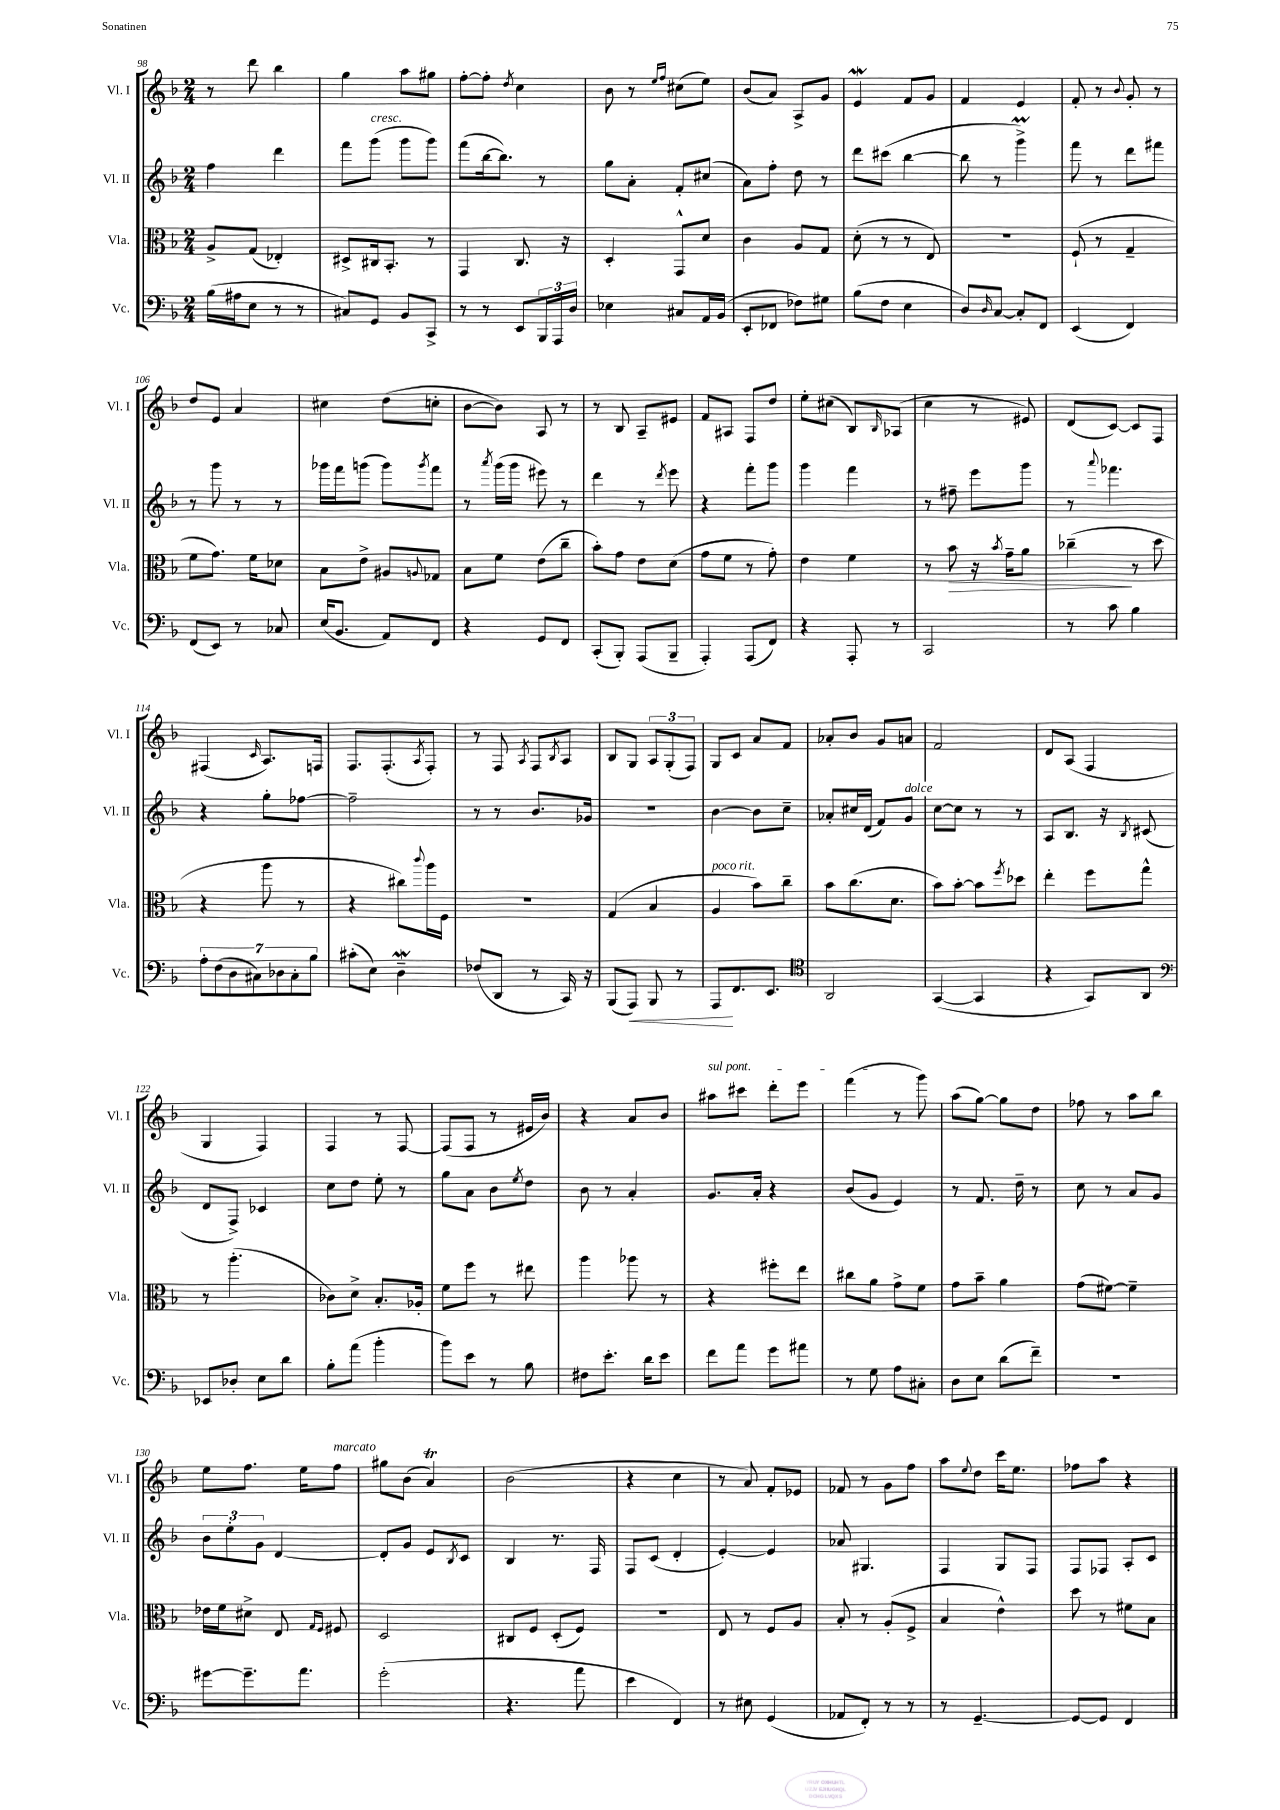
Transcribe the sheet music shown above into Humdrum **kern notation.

**kern	**dynam	**kern	**dynam	**kern	**kern
*part4	*part4	*part3	*part3	*part2	*part1
*staff4	*staff4	*staff3	*staff3	*staff2	*staff1
*I"Vc.	*	*I"Vla.	*	*I"Vl. II	*I"Vl. I
*I'Vc.	*	*I'Vla.	*	*I'Vl. II	*I'Vl. I
*clefF4	*	*clefC3	*	*clefG2	*clefG2
*k[b-]	*	*k[b-]	*	*k[b-]	*k[b-]
*M2/4	*	*M2/4	*	*M2/4	*M2/4
=98	=98	=98	=98	=98	=98
(16B-\LL	.	8A^/L	.	4ff\	8r
16A#X\J	.	.	.	.	.
8E\J	.	(8G/J	.	.	8ddd\
8r	.	4E-X'/)	.	4ddd\	4bb-\
8r	.	.	.	.	.
=99	=99	=99	=99	=99	=99
8C#X/L)	.	8D#X^/L	.	8fff\L	4gg\
!	!	!	!	!LO:TX:a:i:t=cresc.	!
8GG/J	.	16C#X/k	.	(8ggg\J	.
.	.	8.BB-'/J	.	.	.
8BB-/L	.	.	.	8ggg\L	8aa\L
8CC^/J	.	8r	.	8ggg\J)	8gg#X\J
=100	=100	=100	=100	=100	=100
8r	.	4GG/	.	(8fff\L	[8ff'\L
8r	.	.	.	[16bb-\k	8ff'\J]
.	.	.	.	8.bb-\J])	.
.	.	.	.	.	8qdd/
8EE/L	.	8.C/	.	.	4cc\
24BBB-/L	.	.	.	8r	.
24AAA/	.	.	.	.	.
.	.	16r	.	.	.
24D/JJ	.	.	.	.	.
=101	=101	=101	=101	=101	=101
4E-X\	.	4D'/	.	8gg\L	8b-\
.	.	.	.	8a'\J	8r
.	.	.	.	.	16qqee/LL
.	.	.	.	.	16qqff/JJ
8C#X/L	.	8GG^^/L	.	8f'/L	(8cc#X\L
16AA/L	.	8d/J	.	(8cc#X/J	8ee\J)
(16BB-/JJ	.	.	.	.	.
=102	=102	=102	=102	=102	=102
8EE'/L	.	4c\	.	8a\L)	(8b-/L
8FF-X/J	.	.	.	8ff'\J	8a/J)
8F-X\L)	.	8A/L	.	8dd\	8A^/L
8G#X\J	.	8G/J	.	8r	8g/J
=103	=103	=103	=103	=103	=103
(8B-\L	.	(8d'\	.	8ddd\L	4eW/
8F\J	.	8r	.	(8ccc#X\J	.
4E\	.	8r	.	[4bb-\	8f/L
.	.	8E/)	.	.	8g/J
=104	=104	=104	=104	=104	=104
8D/L)	.	2r	.	8bb-\]	4f/
16qqD/	.	.	.	.	.
[8C/J	.	.	.	8r	.
8C'/L]	.	.	.	4gggM^\)	4e/
8FF/J	.	.	.	.	.
=105	=105	=105	=105	=105	=105
(4EE/	.	(8F`/	.	8fff\	8f'/
.	.	8r	.	8r	8r
.	.	.	.	.	8qqb-/
4FF/)	.	4G~/	.	8ddd\L	8g'/
.	.	.	.	8fff#X\J	8r
!!LO:LB:g=z
=106	=106	=106	=106	=106	=106
(8FF/L	.	8f\L	.	8r	8dd/L
8EE/J)	.	8.g\J)	.	8ggg\	8e/J
8r	.	.	.	8r	4a/
.	.	16f\KL	.	.	.
8C-X/	.	8d-X\J	.	8r	.
=107	=107	=107	=107	=107	=107
(16E/KL	.	8B-\L	.	16ggg-X\LL	4cc#X\
8.BB-/J	.	.	.	16fff\J	.
.	.	8e^\J	.	(8gggn\J	.
8AA/L)	.	8A#X/L	.	8ggg\L)	(8dd\L
.	.	8qqAn/	.	8qggg/	.
8FF/J	.	8G-X/J	.	8fff\J	8ccn'\J
=108	=108	=108	=108	=108	=108
4r	.	8B-\L	.	8r	[8b-\L
.	.	.	.	8qaaa/	.
.	.	8f\J	.	(16ggg\LL	8b-\J])
.	.	.	.	16ggg\JJ	.
8GG/L	.	(8e\L	.	8eee#X\)	8A/
8FF/J	.	8cc~\J	.	8r	8r
=109	=109	=109	=109	=109	=109
(8CC'/L	.	8b-'\L)	.	4ddd\	8r
8BBB-'/J)	.	8g\J	.	.	8B-/
(8AAA/L	.	8e\L	.	8r	8A~/L
.	.	.	.	8qddd/	.
8BBB-~/J	.	(8d\J	.	8eee\	8e#X/J
=110	=110	=110	=110	=110	=110
4AAA'/)	.	8g\L	.	4r	8f/L
.	.	8f\J	.	.	8A#X/J
(8AAA/L	.	8r	.	8fff'\L	8F/L
8FF/J)	.	8g'\)	.	8ggg\J	8dd/J
=111	=111	=111	=111	=111	=111
4r	.	4e\	.	4ggg\	8ee'\L
.	.	.	.	.	(8cc#X\J
8AAA'/	.	4f\	.	4fff\	8B-/L)
.	.	.	.	.	16qqB-/
8r	.	.	.	.	(8A-X/J
=112	=112	=112	=112	=112	=112
2CC/	.	8r	.	8r	4cc\
!	!	!	!LO:HP:b	!	!
.	.	8b-\	>	8ff#X~\	.
.	.	16r	.	8eee\L	8r
.	.	8qb-/	.	.	.
.	.	16g~\KL	.	.	.
.	.	8a\J	.	8ggg\J	8e#X/)
=113	=113	=113	=113	=113	=113
8r	.	(4cc-X~\	.	8r	(8d/L
.	.	.	.	8qqaaa/	.
8c\	.	.	.	4.fff-X\	[8c/J)
4B-\	.	8r	]	.	8c/L]
.	.	8dd\	.	.	8F/J
!!LO:LB:g=z
=114	=114	=114	=114	=114	=114
14A'\L	.	4r	.	4r	(4F#X/
(14F\	.	.	.	.	.
14D\	.	.	.	.	.
14C#X\)	.	.	.	.	.
.	.	.	.	.	16qqc/
.	.	8aa\	.	8gg'\L	8.A/L)
14D-X\	.	.	.	.	.
14C#'\	.	.	.	.	.
.	.	8r	.	[8ff-X\J	.
14B-\J	.	.	.	.	.
.	.	.	.	.	16Fn/Jk
=115	=115	=115	=115	=115	=115
(8c#X'\L	.	4r	.	2ff-~\]	8.F/L
8E\J)	.	.	.	.	.
.	.	.	.	.	(8.F'/
4DW~\	.	8cc#X\L)	.	.	.
.	.	8qqccc/	.	.	8qA/
.	.	16aa\L	.	.	8F'/J)
.	.	16F\JJ	.	.	.
=116	=116	=116	=116	=116	=116
(8F-X/L	.	2r	.	8r	8r
8DD/J	.	.	.	8r	8F/
.	.	.	.	.	8qA/
8r	.	.	.	8.b-/L	8F/L
.	.	.	.	.	8qB-/
16CC/)	.	.	.	.	8A/J
16r	.	.	.	16g-X/Jk	.
=117	=117	=117	=117	=117	=117
(8BBB-/L	.	(4G/	.	2r	8B-/L
!	!LO:HP:b	!	!	!	!
8AAA/J)	<	.	.	.	8G/J
8BBB-/	.	4B-/	.	.	12A/L
.	.	.	.	.	(12G'/
8r	.	.	.	.	.
.	.	.	.	.	12F/J)
=118	=118	=118	=118	=118	=118
!	!	!LO:TX:a:i:t=poco rit.	!	!	!
8AAA/L	.	4A/	.	[4b-\	8G/L
8.FF/	[	.	.	.	8c/J
.	.	8b-\L)	.	8b-\L]	8a/L
8.EE/J	.	.	.	.	.
.	.	8cc~\J	.	8cc~\J	8f/J
=119	=119	=119	=119	=119	=119
*clefC4	*	*	*	*	*
2AA/	.	8b-\L	.	8a-X'/L	8a-X'/L
.	.	(8.cc\	.	16cc#X/L	8b-/J
.	.	.	.	(16d/JJ	.
.	.	.	.	8f/L)	8g/L
.	.	8.d\J	.	.	.
!	!	!	!	!LO:TX:a:i:t=dolce	!
.	.	.	.	8g/J	8an/J
=120	=120	=120	=120	=120	=120
([4GG/	.	8b-\L)	.	[8cc\L	2f/
.	.	[8b-'\J	.	8cc\J]	.
4GG/]	.	8b-\L]	.	8r	.
.	.	8qff/	.	.	.
.	.	8dd-X\J	.	8r	.
=121	=121	=121	=121	=121	=121
4r	.	4ee'\	.	8A/L	8d/L
.	.	.	.	8.B-/J	(8A/J
8GG/L)	.	8ff\L	.	.	4F/
.	.	.	.	16r	.
.	.	.	.	8qB-/	.
8AA/J	.	8gg^^\J	.	(8c#X/	.
!!LO:LB:g=z
=122	=122	=122	=122	=122	=122
*clefF4	*	*	*	*	*
8EE-X/L	.	8r	.	8d/L	4G/
8D-X'/J	.	(4.aa'\	.	8F^/J)	.
8E\L	.	.	.	4c-X/	4F/)
8d\J	.	.	.	.	.
=123	=123	=123	=123	=123	=123
8B-'\L	.	8c-X\L)	.	8cc\L	4F/
(8a\J	.	8d^\J	.	8dd\J	.
4b-'\	.	8.B-'/L	.	8ee'\	8r
.	.	.	.	8r	[8F/
.	.	16A-X'/Jk	.	.	.
=124	=124	=124	=124	=124	=124
8b-\L)	.	8f\L	.	8gg\L	(8F/L]
8e\J	.	8ff\J	.	8a\J	8F/J
8r	.	8r	.	8b-\L	8r
.	.	.	.	8qee/	.
8B-\	.	8ee#X\	.	8dd\J	16e#X/LL
.	.	.	.	.	16b-/JJ)
=125	=125	=125	=125	=125	=125
8F#X\L	.	4aa\	.	8b-\	4r
8.e'\J	.	.	.	8r	.
.	.	8aa-X\	.	4a'/	8a/L
16d\KL	.	.	.	.	.
8e\J	.	8r	.	.	8b-/J
=126	=126	=126	=126	=126	=126
!	!	!	!	!	!LO:TX:a:i:t=sul pont.
8f\L	.	4r	.	8.g/L	8aa#X\L
8a\J	.	.	.	.	8ccc#X\J
.	.	.	.	16a'/Jk	.
8g\L	.	8ff#X'\L	.	4r	8ddd'\L
8a#X\J	.	8ee\J	.	.	8eee\J
=127	=127	=127	=127	=127	=127
8r	.	8cc#X\L	.	(8b-/L	(4fff\
8G\	.	8a\J	.	8g/J	.
8A\L	.	8g^\L	.	4e/)	8r
8C#X'\J	.	8f\J	.	.	8ggg\)
=128	=128	=128	=128	=128	=128
8D\L	.	8g\L	.	8r	(8aa\L
8E\J	.	8b-~\J	.	8.f/	[8gg\J)
(8d\L	.	4a\	.	.	8gg\L]
.	.	.	.	16dd~\	.
8f~\J)	.	.	.	8r	8dd\J
=129	=129	=129	=129	=129	=129
2r	.	(8g\L	.	8cc\	8ff-X\
.	.	[8f#X\J)	.	8r	8r
.	.	4f#~\]	.	8a/L	8aa\L
.	.	.	.	8g/J	8bb-\J
!!LO:LB:g=z
=130	=130	=130	=130	=130	=130
[8g#X\L	.	16e-X\LL	.	12b-\L	8ee\L
.	.	16f\J	.	.	.
.	.	.	.	12ee'\	.
8.g#~\]	.	8d#X^\J	.	.	8.ff\J
.	.	.	.	12g\J	.
.	.	8E/	.	[4d/	.
8.a\J	.	.	.	.	16ee\KL
.	.	16qqG/LL	.	.	.
.	.	16qqF/JJ	.	.	.
!	!	!	!	!	!LO:TX:a:i:t=marcato
.	.	8F#X/	.	.	8ff\J
=131	=131	=131	=131	=131	=131
(2g'\	.	2D/	.	8d'/L]	8gg#X\L
.	.	.	.	8g/J	(8b-\J
.	.	.	.	8e/L	4at/)
.	.	.	.	8qB-/	.
.	.	.	.	8c/J	.
=132	=132	=132	=132	=132	=132
4.r	.	8C#X/L	.	4B-/	(2b-\
.	.	8F/J	.	.	.
.	.	(8D'/L	.	8.r	.
8a\	.	8F/J)	.	.	.
.	.	.	.	16F/	.
=133	=133	=133	=133	=133	=133
4e\	.	2r	.	8F/L	4r
.	.	.	.	(8c/J	.
4FF/)	.	.	.	4d'/	4cc\
=134	=134	=134	=134	=134	=134
8r	.	8E/	.	[4e'/)	8r
8E#X\	.	8r	.	.	8a/)
(4GG/	.	8F/L	.	4e/]	8f'/L
.	.	8A/J	.	.	8e-X/J
=135	=135	=135	=135	=135	=135
8AA-X/L	.	8B-'/	.	8a-X/	8f-X/
8FF'/J)	.	8r	.	4.G#X/	8r
8r	.	(8A'/L	.	.	8g\L
8r	.	8F^/J	.	.	8ff\J
=136	=136	=136	=136	=136	=136
8r	.	4B-/	.	4F/	8aa\L
.	.	.	.	.	8qqee/
[4.GG~/	.	.	.	.	8dd\J
.	.	4e^^\)	.	8G/L	16ccc\KL
.	.	.	.	.	8.ee\J
.	.	.	.	8F/J	.
=137	=137	=137	=137	=137	=137
8GG/L_	.	8dd\	.	8F/L	8ff-X\L
8GG/J]	.	8r	.	8F-X/J	8aa\J
4FF/	.	8f#X\L	.	8A'/L	4r
.	.	8B-\J	.	8c/J	.
==	==	==	==	==	==
*-	*-	*-	*-	*-	*-
